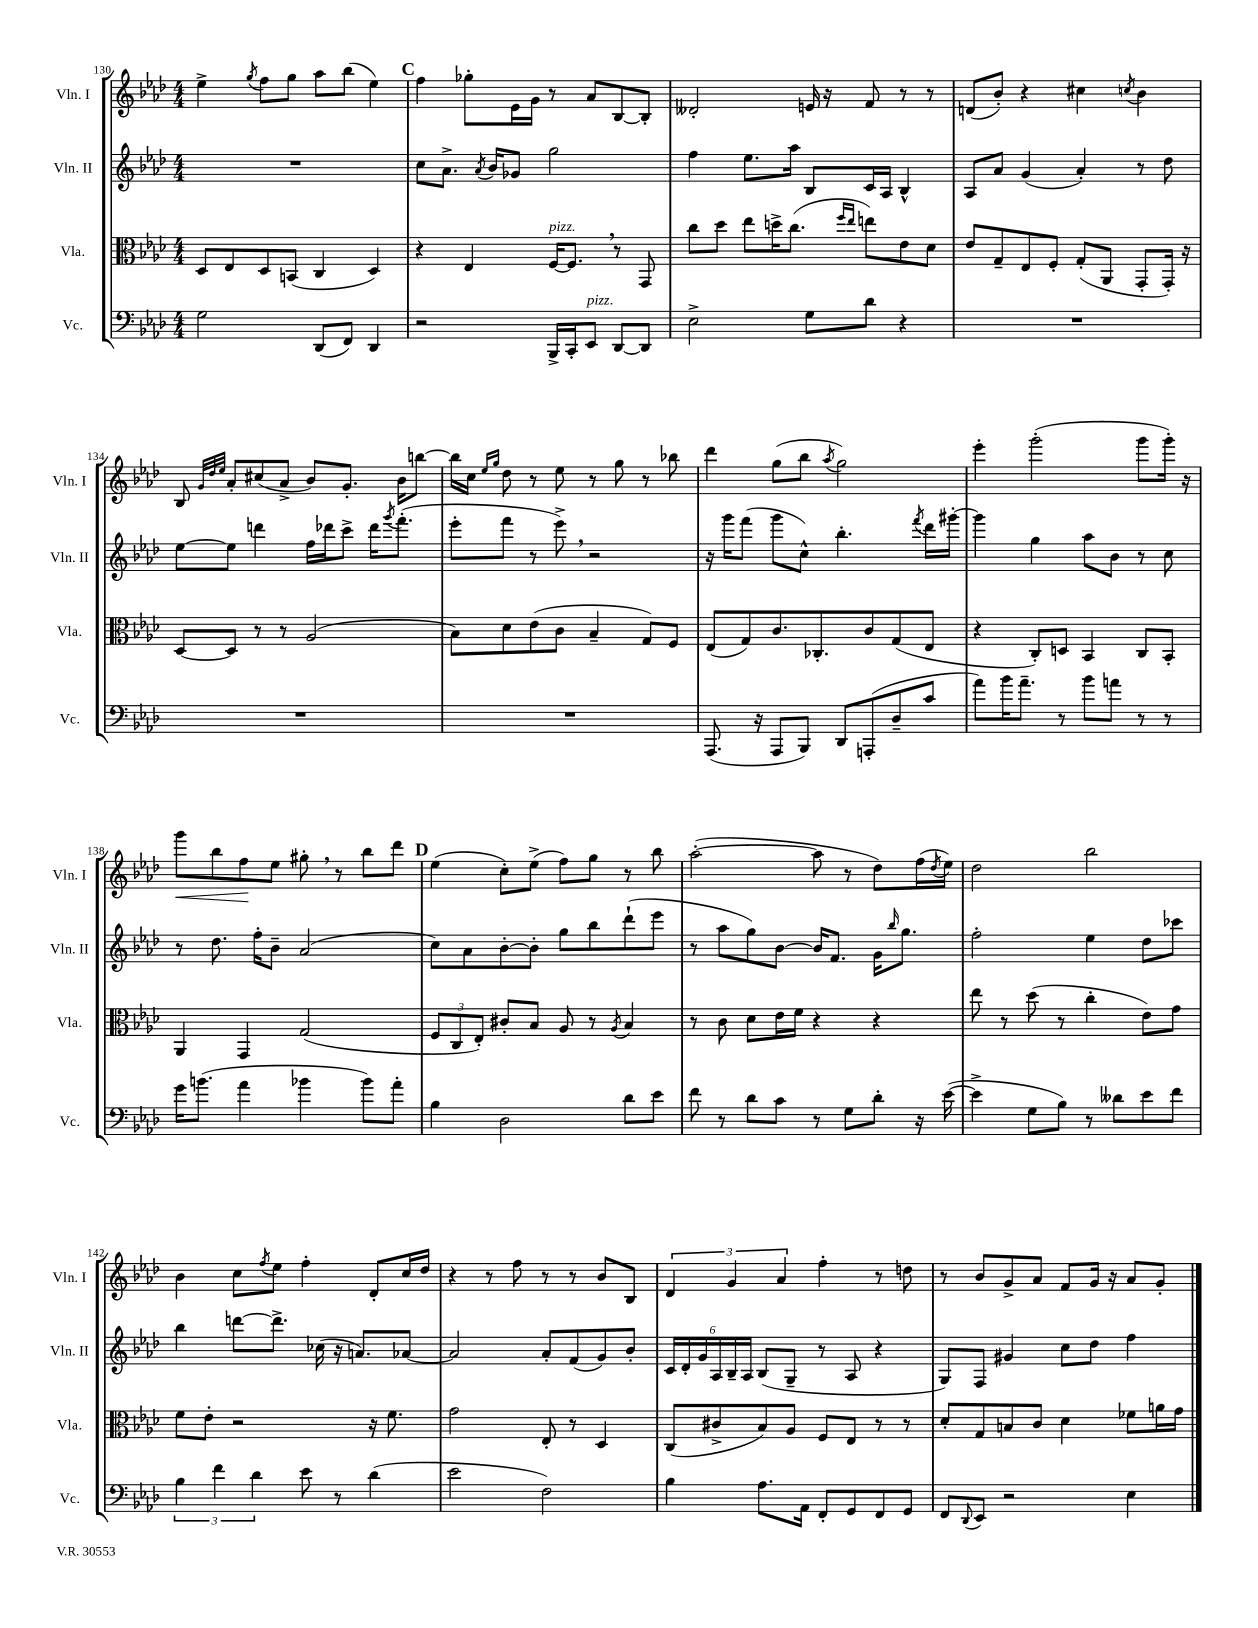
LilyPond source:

<<
\new StaffGroup <<
\new Staff = "s0" \with { instrumentName = "Vln. I" shortInstrumentName = "Vln. I" } {
    \clef treble \key aes \major \numericTimeSignature \time 4/4
    ees''4-> \acciaccatura { g''8 } f''8 g''8 aes''8 bes''8( ees''4) |
    \mark \markup { \bold "C" } f''4 ges''8-. ees'16 g'16 r8 aes'8 bes8~ bes8-. |
    deses'2-. e'16 r16 f'8 r8 r8 |
    d'8( bes'8-.) r4 cis''4 \acciaccatura { c''8 } bes'4 |
    bes8 \grace { g'32 des''32 ees''32 } aes'8-. cis''8( aes'8-> bes'8) g'8.-. bes'16 b''8~ |
    b''16 c''16 \grace { ees''16 g''16 } des''8 r8 ees''8 r8 g''8 r8 bes''8 |
    des'''4 g''8( bes''8 \acciaccatura { aes''8 } g''2) |
    ees'''4-. g'''2-.( g'''8 g'''16-.) r16 |
    g'''8\< bes''8 f''8\! ees''8 gis''8-. \breathe r8 bes''8 des'''8 |
    \mark \markup { \bold "D" } ees''4( c''8-.) ees''8->( f''8) g''8 r8 bes''8 |
    aes''2~-.( aes''8 r8 des''8) f''16( \acciaccatura { des''8 } ees''16) |
    des''2 bes''2 |
    bes'4 c''8 \acciaccatura { f''8 } ees''8 f''4-. des'8-. c''16 des''16 |
    r4 r8 f''8 r8 r8 bes'8 bes8 |
    \tuplet 3/2 { des'4 g'4 aes'4 } f''4-. r8 d''8 |
    r8 bes'8 g'8-> aes'8 f'8 g'16 r16 aes'8 g'8-. \bar "|." |
}
\new Staff = "s1" \with { instrumentName = "Vln. II" shortInstrumentName = "Vln. II" } {
    \clef treble \key aes \major \numericTimeSignature \time 4/4
    R1 |
    \mark \markup { \bold "C" } c''8 aes'8.-> \acciaccatura { aes'8 } bes'16 ges'8 g''2 |
    f''4 ees''8. aes''16 bes8 c'16 aes16 bes4-^ |
    aes8 aes'8 g'4( aes'4-.) r8 des''8 |
    ees''8~ ees''8 d'''4 f''16 des'''16 c'''8-> des'''16 \acciaccatura { g'''8 } f'''8.-.( |
    ees'''8-. f'''8 r8 ees'''8->) \breathe r2 |
    r16 g'''16 f'''8( g'''8 c''8-^) bes''4.-. \acciaccatura { f'''8 } des'''16 gis'''16~-. |
    gis'''4 g''4 aes''8 bes'8 r8 c''8 |
    r8 des''8. f''16-. bes'8-- aes'2( |
    \mark \markup { \bold "D" } c''8) aes'8 bes'8~-. bes'8-. g''8 bes''8 des'''8-!( ees'''8 |
    r8 aes''8 g''8) bes'8~ bes'16 f'8. g'16 \grace { bes''16 } g''8. |
    f''2-. ees''4 des''8 ces'''8 |
    bes''4 d'''8~ d'''8.-> ces''16( r16 a'8.) aes'8~ |
    aes'2 aes'8-. f'8( g'8) bes'8-. |
    \tuplet 6/4 { c'16 des'16-. g'16 aes16 bes16-- aes16 } bes8( g8-- r8 aes8 r4 |
    g8) f8 gis'4 c''8 des''8 f''4 \bar "|." |
}
\new Staff = "s2" \with { instrumentName = "Vla." shortInstrumentName = "Vla." } {
    \clef alto \key aes \major \numericTimeSignature \time 4/4
    des8 ees8 des8 b,8( c4 des4) |
    \mark \markup { \bold "C" } r4 ees4 f16~^\markup { \italic "pizz." } f8. \breathe r8 g,8 |
    c''8 des''8 ees''8 d''16-> c''8.( \grace { f''16 ees''16 } e''8) ees'8 des'8 |
    ees'8 g8-- ees8 f8-. g8-.( aes,8 g,8-. g,16-.) r16 |
    des8~ des8 r8 r8 aes2( |
    bes8) des'8 ees'8( c'8 bes4-- g8) f8 |
    ees8( g8) c'8. ces8.-. c'8 g8( ees8 |
    r4 c8-.) d8 bes,4 c8 bes,8-. |
    aes,4 g,4 g2( |
    \mark \markup { \bold "D" } \tuplet 3/2 { f8 c8 ees8-.) } cis'8-. bes8 aes8 r8 \acciaccatura { aes8 } bes4 |
    r8 c'8 des'8 ees'16 f'16 r4 r4 |
    ees''8 r8 des''8( r8 c''4-. ees'8) g'8 |
    f'8 ees'8-. r2 r16 f'8. |
    g'2 ees8-. r8 des4 |
    c8( cis'8-> bes8) aes8 f8 ees8 r8 r8 |
    des'8-. g8 b8 c'8 des'4 fes'8 a'16 g'16 \bar "|." |
}
\new Staff = "s3" \with { instrumentName = "Vc." shortInstrumentName = "Vc." } {
    \clef bass \key aes \major \numericTimeSignature \time 4/4
    g2 des,8( f,8) des,4 |
    \mark \markup { \bold "C" } r2 bes,,16-> c,16-. ees,8^\markup { \italic "pizz." } des,8~ des,8 |
    ees2-> g8 des'8 r4 |
    R1 |
    R1 |
    R1 |
    aes,,8.( r16 aes,,8 bes,,8) des,8 a,,8-.( des8-- c'8 |
    aes'8) bes'16 aes'8.-- r8 bes'8 a'8 r8 r8 |
    g'16 b'8.( aes'4 bes'4 bes'8) aes'8-. |
    \mark \markup { \bold "D" } bes4 des2 des'8 ees'8 |
    f'8 r8 des'8 c'8 r8 g8 des'8-. r16 ees'16~( |
    ees'4-> g8 bes8) r8 deses'8 ees'8 f'8 |
    \tuplet 3/2 { bes4 f'4 des'4 } ees'8 r8 des'4( |
    ees'2 f2) |
    bes4 aes8. aes,16 f,8-. g,8 f,8 g,8 |
    f,8 \appoggiatura { des,8 } ees,8 r2 ees4 \bar "|." |
}
>>
>>
\layout { \context { \Score currentBarNumber = #130 } }
